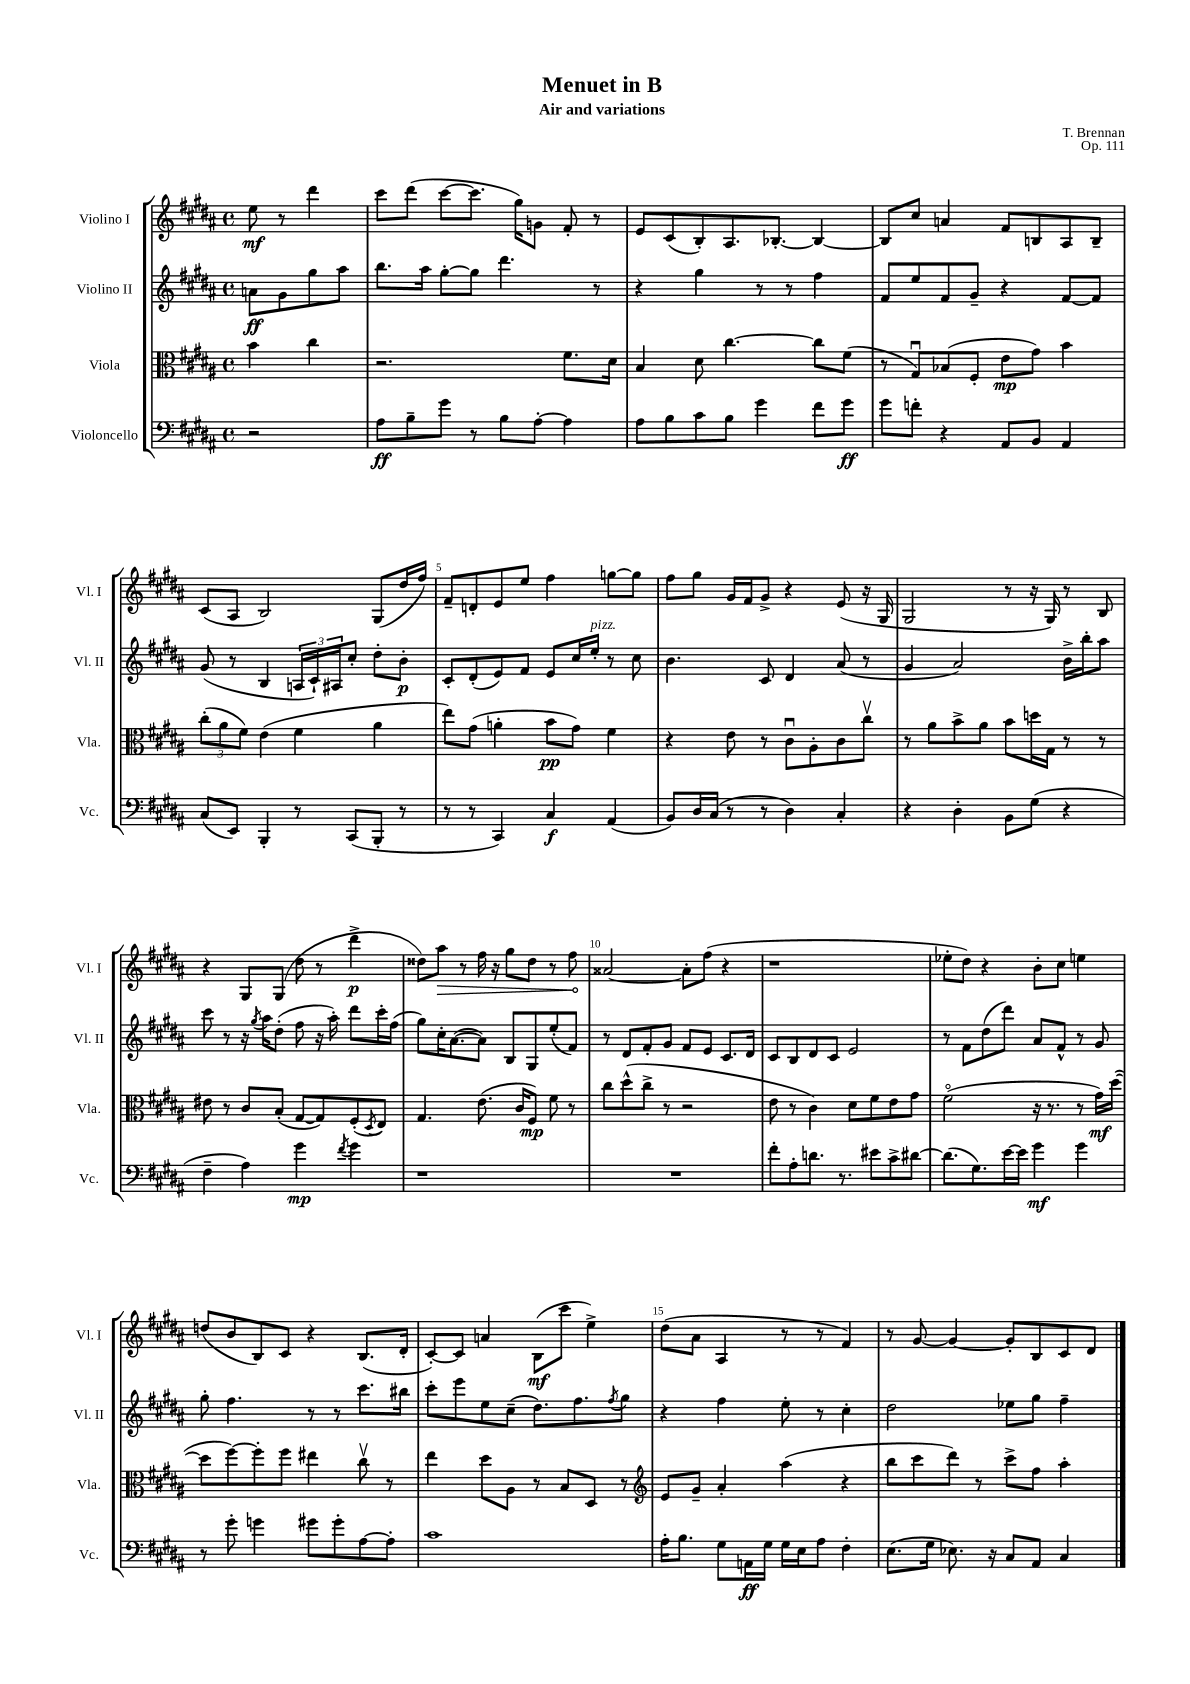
\header { title = "Menuet in B" composer = "T. Brennan" subtitle = "Air and variations" opus = "Op. 111" }
<<
\new StaffGroup <<
\new Staff = "s0" \with { instrumentName = "Violino I" shortInstrumentName = "Vl. I" } {
    \clef treble \key b \major \defaultTimeSignature \time 4/4 \partial 2
    e''8\mf r8 dis'''4 |
    cis'''8 dis'''8( cis'''8~ cis'''8. gis''16) g'8 fis'8-. r8 |
    e'8 cis'8( b8-.) ais8. bes8.~-. bes4~ |
    bes8 cis''8 a'4 fis'8 b8 ais8 b8-- |
    cis'8( ais8 b2) gis8( dis''16 fis''16) |
    fis'8-- d'8-. e'8 e''8 fis''4 g''8~ g''8 |
    fis''8 gis''8 gis'16 fis'16 gis'8-> r4 e'8( r16 gis16 |
    gis2 r8 r16 gis16) r8 b8 |
    r4 gis8 gis8( dis''8 r8 dis'''4->\p |
    disis''8) \once \override Hairpin.circled-tip = ##t ais''8\> r8 fis''16 r16 gis''8 disis''8 r8 fis''8\! |
    aisis'2~ aisis'8-. fis''8( r4 |
    r1 |
    ees''8-. dis''8) r4 b'8-. cis''8 e''4 |
    d''8( b'8 b8) cis'8 r4 b8.( dis'16-. |
    cis'8~-.) cis'8 a'4 b8\mf( cis'''8 e''4->) |
    dis''8( ais'8 ais4 r8 r8 fis'4) |
    r8 gis'8~ gis'4~ gis'8-. b8 cis'8 dis'8 \bar "|." |
}
\new Staff = "s1" \with { instrumentName = "Violino II" shortInstrumentName = "Vl. II" } {
    \clef treble \key b \major \defaultTimeSignature \time 4/4 \partial 2
    a'8\ff gis'8 gis''8 ais''8 |
    b''8. ais''16 gis''8~-. gis''8 dis'''4. r8 |
    r4 gis''4 r8 r8 fis''4 |
    fis'8 e''8 fis'8 gis'8-- r4 fis'8~ fis'8 |
    gis'8( r8 b4 \tuplet 3/2 { a16 cis'16-!) ais16 } cis''8-. dis''8-. b'8-.\p |
    cis'8-. dis'8-.( e'8) fis'8 e'8 cis''16 e''16-.^\markup { \italic "pizz." } r8 cis''8 |
    b'4. cis'8 dis'4 ais'8( r8 |
    gis'4 ais'2) b'16-> b''16-. ais''8 |
    cis'''8 r8 r16 \acciaccatura { gis''8 } ais''16 dis''8-.( fis''8 r16 ais''16-.) dis'''8 cis'''16-. fis''16( |
    gis''8) cis''16-. ais'8.~( ais'8) b8 gis8 e''8-.( fis'8) |
    r8 dis'8 fis'8-. gis'8 fis'8 e'8 cis'8. dis'16 |
    cis'8 b8 dis'8 cis'8 e'2 |
    r8 fis'8 dis''8( dis'''8) ais'8 fis'8-^ r8 gis'8 |
    gis''8-. fis''4. r8 r8 cis'''8. bis''16 |
    cis'''8-. e'''8 e''8 cis''8--( dis''8.) fis''8. \acciaccatura { fis''8 } gis''8 |
    r4 fis''4 e''8-. r8 cis''4-. |
    dis''2 ees''8 gis''8 fis''4-- \bar "|." |
}
\new Staff = "s2" \with { instrumentName = "Viola" shortInstrumentName = "Vla." } {
    \clef alto \key b \major \defaultTimeSignature \time 4/4 \partial 2
    b'4 cis''4 |
    r2. fis'8. dis'16 |
    b4 dis'8 cis''4.~ cis''8 fis'8( |
    r8 gis8\downbow) bes8( fis8-. e'8\mp gis'8) b'4 |
    \tuplet 3/2 { cis''8-.( ais'8 fis'8) } e'4( fis'4 ais'4 |
    e''8) gis'8( a'4-. b'8\pp gis'8) fis'4 |
    r4 e'8 r8 cis'8\downbow ais8-. cis'8 cis''8\upbow |
    r8 ais'8 b'8-> ais'8 b'8 d''16 gis16 r8 r8 |
    eis'8 r8 cis'8 b8-.( gis8~ gis8) fis8-.( \acciaccatura { dis8 } e8) |
    gis4. e'8.( cis'16 fis8\mp) fis'8 r8 |
    cis''8 dis''8-^( cis''8-> r8 r2 |
    e'8 r8 cis'4) dis'8 fis'8 e'8 gis'8 |
    fis'2\flageolet( r16 r8. r8 gis'16\mf) dis''16~( |
    dis''8 fis''8~) fis''8-. fis''8 eis''4 cis''8\upbow r8 |
    e''4 dis''8 ais8 r8 b8 dis8 r8 |
    \clef treble e'8 gis'8-- ais'4-. ais''4( r4 |
    b''8 cis'''8 dis'''8) r8 cis'''8-> fis''8 ais''4-. \bar "|." |
}
\new Staff = "s3" \with { instrumentName = "Violoncello" shortInstrumentName = "Vc." } {
    \clef bass \key b \major \defaultTimeSignature \time 4/4 \partial 2
    r2 |
    ais8\ff b8-- gis'8 r8 b8 ais8~-. ais4 |
    ais8 b8 cis'8 b8 gis'4 fis'8 gis'8\ff |
    gis'8 f'8-. r4 ais,8 b,8 ais,4 |
    cis8( e,8) b,,4-. r8 cis,8( b,,8-. r8 |
    r8 r8 cis,4) cis4\f ais,4( |
    b,8) dis16 cis16( r8 r8 dis4) cis4-. |
    r4 dis4-. b,8 gis8( r4 |
    fis4-- ais4) gis'4\mp \acciaccatura { fis'8 } gis'4 |
    r1 |
    R1 |
    fis'8-. ais8-. d'8. r8. eis'8 cis'8-> dis'8~ |
    dis'8.( gis8.) e'16~ e'16 gis'4\mf gis'4 |
    r8 gis'8-. g'4 gis'8 gis'8-. ais8~ ais8-. |
    cis'1 |
    ais16-. b8. gis8 a,16\ff gis16 gis16 e16 ais8 fis4-. |
    e8.( gis16 ees8.) r16 cis8 ais,8 cis4 \bar "|." |
}
>>
>>
\layout { \context { \Score \override BarNumber.break-visibility = ##(#f #t #t) barNumberVisibility = #(every-nth-bar-number-visible 5) } }
